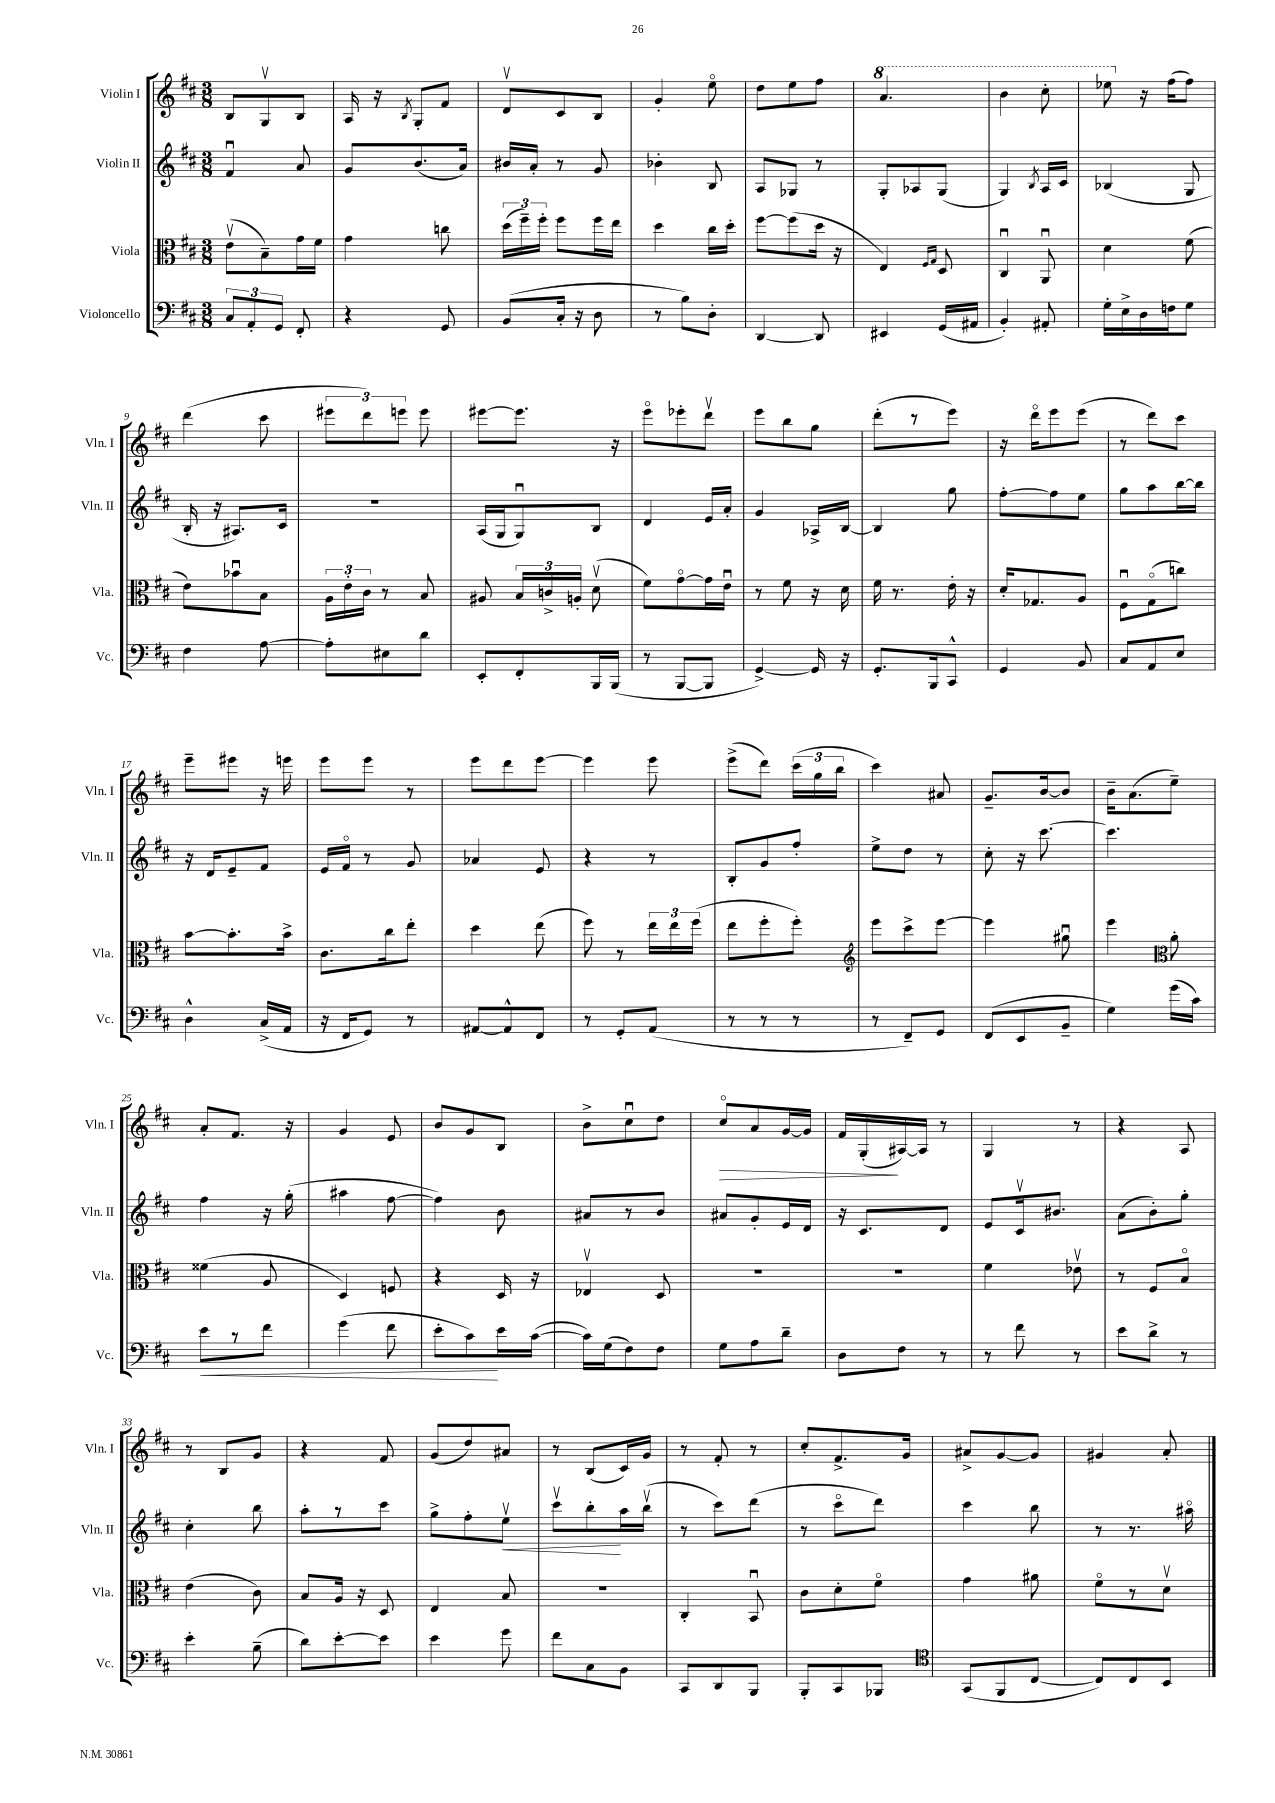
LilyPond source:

<<
\new StaffGroup <<
\new Staff = "s0" \with { instrumentName = "Violin I" shortInstrumentName = "Vln. I" } {
    \clef treble \key d \major \numericTimeSignature \time 3/8
    \autoBeamOff b8[ g8\upbow b8] |
    a16 r16 \acciaccatura { b8 } g8[-. fis'8] |
    d'8[\upbow cis'8 b8] |
    g'4-. e''8\flageolet |
    d''8[ e''8 fis''8] |
    \ottava #1 a''4. |
    b''4 cis'''8-. |
    ees'''8 \ottava #0 r16 fis''16[( fis''8]) |
    d'''4( cis'''8 |
    \tuplet 3/2 { eis'''8[ d'''8) e'''8] } e'''8 |
    eis'''8[~ eis'''8.] r16 |
    e'''8[\flageolet ees'''8-. d'''8]\upbow |
    e'''8[ b''8 g''8] |
    d'''8[-.( r8 e'''8]) |
    r16 d'''16[\flageolet e'''8 e'''8]( |
    r8 d'''8[) cis'''8] |
    e'''8[-- eis'''8] r16 e'''16 |
    e'''8[ e'''8] r8 |
    e'''8[ d'''8 e'''8]~ |
    e'''4 e'''8 |
    e'''8[->( d'''8]) \tuplet 3/2 { cis'''16[( g''16 b''16] } |
    cis'''4) ais'8 |
    g'8.[-- b'16~ b'8] |
    b'16[-- a'8.( e''8]--) |
    a'8[-. fis'8.] r16 |
    g'4 e'8 |
    b'8[ g'8 b8] |
    b'8[-> cis''8\downbow d''8] |
    cis''8[\flageolet\> a'8 g'16~ g'16] |
    fis'16[ g16-.\!( ais16~) ais16] r8 |
    g4 r8 |
    r4 a8 |
    r8 b8[ g'8] |
    r4 fis'8 |
    g'8[( d''8) ais'8] |
    r8 b8[( cis'16) g'16] |
    r8 fis'8-. r8 |
    cis''8[-. fis'8.-> g'16] |
    ais'8[-> g'8~ g'8] |
    gis'4 a'8-. \bar "|." |
}
\new Staff = "s1" \with { instrumentName = "Violin II" shortInstrumentName = "Vln. II" } {
    \clef treble \key d \major \numericTimeSignature \time 3/8
    \autoBeamOff fis'4\downbow a'8 |
    g'8[ b'8.( a'16]) |
    bis'16[ a'16]-. r8 g'8 |
    bes'4-. b8 |
    a8[ ges8] r8 |
    g8[-. aes8 g8]( |
    g4) \acciaccatura { b8 } a16[ cis'16] |
    bes4( g8 |
    b16-. r16 ais8.[) cis'16] |
    R4. |
    a16[( g16 g8\downbow) b8] |
    d'4 e'16[ a'16]-. |
    g'4 aes16[-> b16]~ |
    b4 g''8 |
    fis''8[~-. fis''8 e''8] |
    g''8[ a''8 b''16~ b''16] |
    r16 d'16[ e'8-- fis'8] |
    e'16[ fis'16]\flageolet r8 g'8 |
    aes'4 e'8 |
    r4 r8 |
    b8[-. g'8 fis''8]-. |
    e''8[-> d''8] r8 |
    cis''8-. r16 cis'''8.~ |
    cis'''4. |
    fis''4 r16 g''16-.( |
    ais''4 fis''8~ |
    fis''4) b'8 |
    ais'8[ r8 b'8] |
    ais'8[ g'8-. e'16 d'16] |
    r16 cis'8.[ d'8] |
    e'8[ cis'16\upbow bis'8.] |
    a'8[( b'8-.) g''8]-. |
    cis''4-. b''8 |
    a''8[-. r8 cis'''8] |
    g''8[-> fis''8-. e''8]\upbow\< |
    cis'''8[\upbow b''8-.\! a''16 b''16]\upbow( |
    r8 cis'''8[) d'''8]( |
    r8 cis'''8[\flageolet d'''8]) |
    cis'''4 b''8 |
    r8 r8. ais''16\flageolet \bar "|." |
}
\new Staff = "s2" \with { instrumentName = "Viola" shortInstrumentName = "Vla." } {
    \clef alto \key d \major \numericTimeSignature \time 3/8
    \autoBeamOff e'8[\upbow( b8--) g'16 fis'16] |
    g'4 c''8 |
    \tuplet 3/2 { d''16[( fis''16--) fis''16]-. } fis''8[ fis''16 e''16] |
    d''4 cis''16[ d''16]-. |
    fis''8[~ fis''8( d''16] r16 |
    e4) \grace { fis16[ g16] } d8 |
    cis4\downbow a,8\downbow |
    d'4 fis'8( |
    e'8[) bes'8\downbow b8] |
    \tuplet 3/2 { a16[ e'16-. cis'16] } r8 b8 |
    ais8 \tuplet 3/2 { b16[ c'16-> a16]-. } d'8\upbow( |
    fis'8[) g'8~\flageolet g'16 e'16]\downbow |
    r8 fis'8 r16 d'16 |
    fis'16 r8. e'16-. r16 |
    d'16[-. ges8. a8] |
    fis8[\downbow g8\flageolet( c''8]) |
    b'8[~ b'8.-. b'16]-> |
    cis'8.[ cis''16 e''8]-. |
    d''4 e''8( |
    fis''8) r8 \tuplet 3/2 { e''16[ e''16 fis''16]( } |
    e''8[ fis''8-. fis''8]-.) |
    \clef treble e'''8[ cis'''8-> e'''8]~ |
    e'''4 gis''8\downbow |
    e'''4 \clef alto a'8-. |
    fisis'4( a8 |
    d4) f8 |
    r4 d16 r16 |
    ees4\upbow d8 |
    R4. |
    R4. |
    fis'4 ees'8\upbow |
    r8 fis8[ b8]\flageolet |
    e'4( cis'8) |
    b8[ a16] r16 d8 |
    e4 b8 |
    R4. |
    cis4-. b,8\downbow |
    cis'8[ d'8-. fis'8]\flageolet |
    g'4 ais'8 |
    fis'8[\flageolet r8 d'8]\upbow \bar "|." |
}
\new Staff = "s3" \with { instrumentName = "Violoncello" shortInstrumentName = "Vc." } {
    \clef bass \key d \major \numericTimeSignature \time 3/8
    \autoBeamOff \tuplet 3/2 { cis8[ a,8-. g,8] } fis,8-. |
    r4 g,8 |
    b,8[( cis16]-. r16 d8 |
    r8 b8[) d8]-. |
    d,4~ d,8 |
    eis,4 g,16[( ais,16] |
    b,4-.) ais,8-. |
    g16[-. e16-> d16 f16 g8] |
    fis4 a8~ |
    a8[-. eis8 d'8] |
    e,8[-. fis,8-. b,,16 b,,16]( |
    r8 b,,8[~ b,,8] |
    g,4~->) g,16 r16 |
    g,8.[-. b,,16 cis,8]-^ |
    g,4 b,8 |
    cis8[ a,8 e8] |
    d4-^ cis16[->( a,16] |
    r16 fis,16[ g,8]) r8 |
    ais,8[~ ais,8-^ fis,8] |
    r8 g,8[-. a,8]( |
    r8 r8 r8 |
    r8 fis,8[--) g,8] |
    fis,8[( e,8 b,8]-- |
    g4) g'16[( cis'16]) |
    e'8[\< r8 fis'8] |
    g'4( fis'8 |
    e'8[-. cis'8\!) e'16 cis'16]~( |
    cis'16[) g16( fis8) fis8] |
    g8[ a8 d'8]-- |
    d8[ fis8] r8 |
    r8 fis'8 r8 |
    e'8[ d'8]-> r8 |
    e'4-. b8--( |
    d'8[) e'8~-. e'8] |
    e'4 g'8 |
    fis'8[ cis8 b,8] |
    cis,8[ d,8 b,,8] |
    b,,8[-. cis,8 bes,,8] |
    \clef tenor g,8[( fis,8 cis8]~ |
    cis8[) cis8 b,8] \bar "|." |
}
>>
>>
